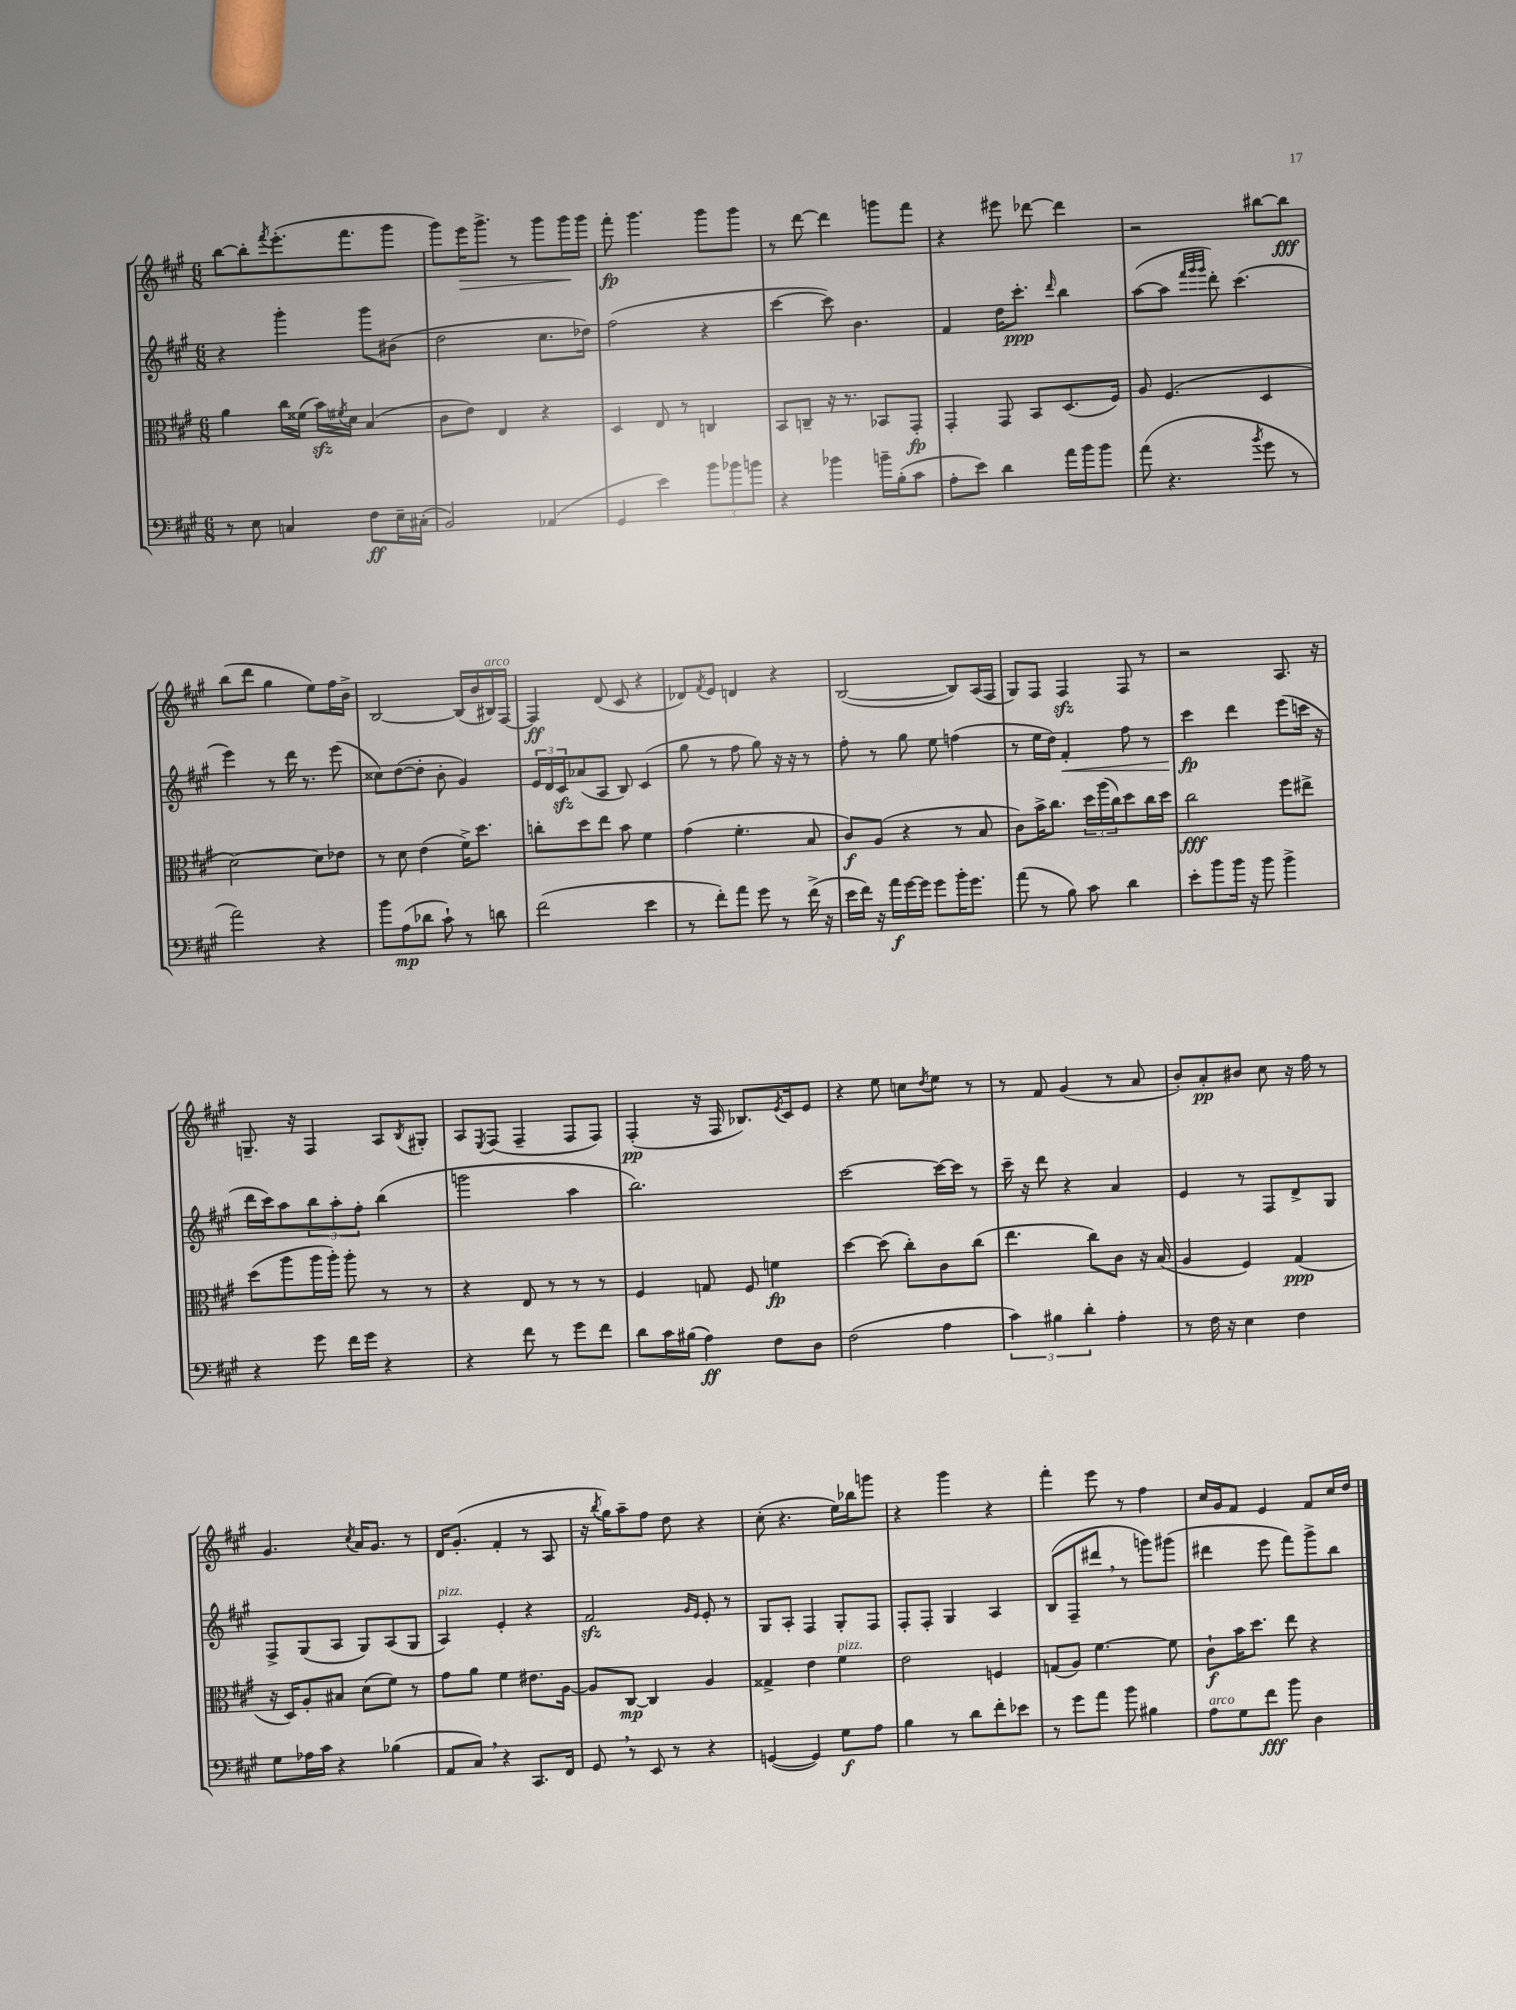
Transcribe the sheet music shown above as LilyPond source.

<<
\new StaffGroup <<
\new Staff = "s0" {
    \clef treble \key a \major \numericTimeSignature \time 6/8
    b''8~ b''8-. \acciaccatura { fis'''8 } e'''8.-.( fis'''8. gis'''8 |
    gis'''8) e'''16\> gis'''8.-> r8 gis'''8 gis'''16\! gis'''16 |
    fis'''8-.\fp gis'''4. gis'''8 gis'''8 |
    r8 d'''8~ d'''4 g'''8 fis'''8 |
    r4 eis'''8 des'''8~ des'''4 |
    r2 bis''8~ bis''8\fff |
    b''8( d'''8 gis''4 e''8) fis''16 b'16-> |
    b2~ b16( b'16 bis16^\markup { \italic "arco" }) fis16~ |
    fis4\ff d'8( cis'8 r4 |
    des'8) \acciaccatura { fis'8 } e'8 d'4 r4 |
    b2~( b8) a16( fis16 |
    gis8) fis8 fis4\sfz fis8 r8 |
    r2 a8. r16 |
    g8.-- r16 fis4 a8 \acciaccatura { b8 } gis8-. |
    a8 \acciaccatura { e8 } fis8( fis4-- fis8 fis8) |
    fis4-.\pp( r16 fis16 bes8.) \acciaccatura { e'8 } cis'16 e'8 |
    r4 e''8 c''8 \acciaccatura { d''8 } e''8 r8 |
    r8 fis'8 gis'4( r8 a'8 |
    b'8-.) a'8-.\pp bis'8 cis''8 r16 fis''16 r8 |
    gis'4. \acciaccatura { cis''8 } a'16 gis'8. r8 |
    d'16 gis'8.-.( fis'4-. r8 a8 |
    r16 \acciaccatura { b''8 } gis''16) a''8-- fis''8 d''8 r4 |
    cis''8-.( r4. e''16) bes''16 g'''8 |
    r4 gis'''4 r4 |
    fis'''4-. e'''8 r8 fis''4 |
    cis''16 gis'16 fis'8 e'4 fis'8 cis''16 d''16 \bar "|." |
}
\new Staff = "s1" {
    \clef treble \key a \major \numericTimeSignature \time 6/8
    r4 gis'''4-. gis'''8 bis'8( |
    d''2 cis''8. des''16) |
    fis''2( r4 |
    cis'''4~ cis'''8) b'4. |
    fis'4 d''16 cis'''8.-.\ppp \grace { d'''16 } b''4 |
    a''8~( a''8 \grace { fis'''32 gis'''32 gis'''32 } d'''8-.) cis'''4.( |
    e'''4) r8 d'''16 r8. e'''8( |
    cisis''8) d''8~( d''8-. b'8-. gis'4) |
    \tuplet 3/2 { e'16 d'16 cis'16\sfz } aes'8( a8 b8) cis'4( |
    gis''8 r8 fis''8 gis''8) r16 r16 r8 |
    fis''8-. r8 gis''8 e''8 f''4( |
    r8 e''16 d''16) fis'4-.\< fis''8 r8 |
    cis'''4\fp\! d'''4 e'''8( c'''16 r16 |
    d'''16 cis'''16) a''8 \tuplet 3/2 { b''8 a''8-. fis''8-. } b''4( |
    g'''2 a''4 |
    b''2.) |
    cis'''2~ cis'''16~ cis'''16 r8 |
    cis'''16-- r16 d'''8 r4 a'4 |
    e'4 r8 fis8 d'8-> gis8 |
    fis8-> gis8( a8 gis8) a8( gis8 |
    a4^\markup { \italic "pizz." }) e'4-. r4 |
    fis'2\sfz \grace { gis'16 e'16 } e'8-. r8 |
    gis8 a8-. fis4 gis8-. fis8 |
    fis8-. fis8-. gis4 a4 |
    b8( fis8-- dis'''8 \breathe r8 g'''8) gis'''8( |
    dis'''4 e'''8 fis'''8) gis'''8-> b''8 \bar "|." |
}
\new Staff = "s2" {
    \clef alto \key a \major \numericTimeSignature \time 6/8
    a'4 cis''16 fisis'16( b'16\sfz) \acciaccatura { fis'8 } d'16 b4( |
    cis'8 e'8) e4 r4 |
    d4 e8 r8 c4 |
    b,8 c8-- r16 r8. bes,8 gis,8-.\fp |
    gis,4-. gis,8 b,8 d8.( fis16) |
    a8 fis4.( d4 |
    d'2~) d'8 ees'8 |
    r8 d'8 e'4( fis'16->) d''8. |
    c''8-. d''8 e''8 b'8 fis'4 |
    gis'4( fis'4.-. b8 |
    cis'8\f) a8( r4 r8 b8 |
    cis'8) b'16-> cis''8. \tuplet 3/2 { d''16 a''16( cis''16) } d''8 cis''16 d''16 |
    cis''2\fff fis''8 eis''8-> |
    d''8( a''8 a''16 a''16-.) a''8-. r8 r8 |
    r4 e8 r8 r8 r8 |
    fis4 g8 fis8 f'4\fp |
    d''4~ d''8( cis''8-.) cis'8 cis''8( |
    e''4. cis''8) cis'8 r16 b16( |
    a4 fis4) gis4\ppp( |
    r16 d16) a8-. bis8 d'8( fis'8) r8 |
    gis'8 a'8 fis'4 eis'8. a16~ |
    a8 cis8~\mp cis4 a4 |
    gisis4-> e'4 fis'4^\markup { \italic "pizz." } |
    e'2 f4 |
    g8( a8) fis'4.~ fis'8 |
    cis'8-!\f b'16 d''8. e''8 r4 \bar "|." |
}
\new Staff = "s3" {
    \clef bass \key a \major \numericTimeSignature \time 6/8
    r8 e8 c4 fis8\ff e16-- cis16-.( |
    b,2) aes,4( |
    gis,4 e'4) \tuplet 3/2 { b'8 bes'8 b'8 } |
    r4 bes'4 b'16-- b16-.( cis'8 |
    a8-. e'8) d'4 a'16 b'16 b'8 |
    a'8( r4. \acciaccatura { b'8 } gis'8 r8 |
    a'2) r4 |
    b'8 a8\mp( des'8 cis'8-!) r8 d'8 |
    fis'2( e'4 |
    r8 fis'8-.) a'8 gis'8 r8 fis'16->( r16 |
    e'16 fis'16) r16 a'16\f gis'16~ gis'16 gis'8 b'16-. gis'8. |
    a'8( r8 b8) cis'8 d'4 |
    e'8-. b'8 b'16 r16 b'8 b'4-> |
    r4 gis'8 fis'16 gis'16 r4 |
    r4 fis'8 r8 gis'8 fis'8 |
    d'8 cis'16 bis16( a4\ff) fis8 d8 |
    fis2( a4 |
    \tuplet 3/2 { cis'4) bis4 d'4-. } a4-. |
    r8 fis16 r16 e4 fis4 |
    gis8 aes16 cis'16 r4 bes4( |
    a,8 cis8) \breathe r4 cis,8. fis,16 |
    gis,8 \breathe r8 e,8 r8 r4 |
    g,4~( g,4) gis8\f a8 |
    b4 r8 d'8 fis'8-. ees'8 |
    r8 gis'8 a'8 b'8 bis4 |
    a8^\markup { \italic "arco" } gis8 fis'8\fff b'8 d4 \bar "|." |
}
>>
>>
\layout { \context { \Score \remove "Bar_number_engraver" } }
